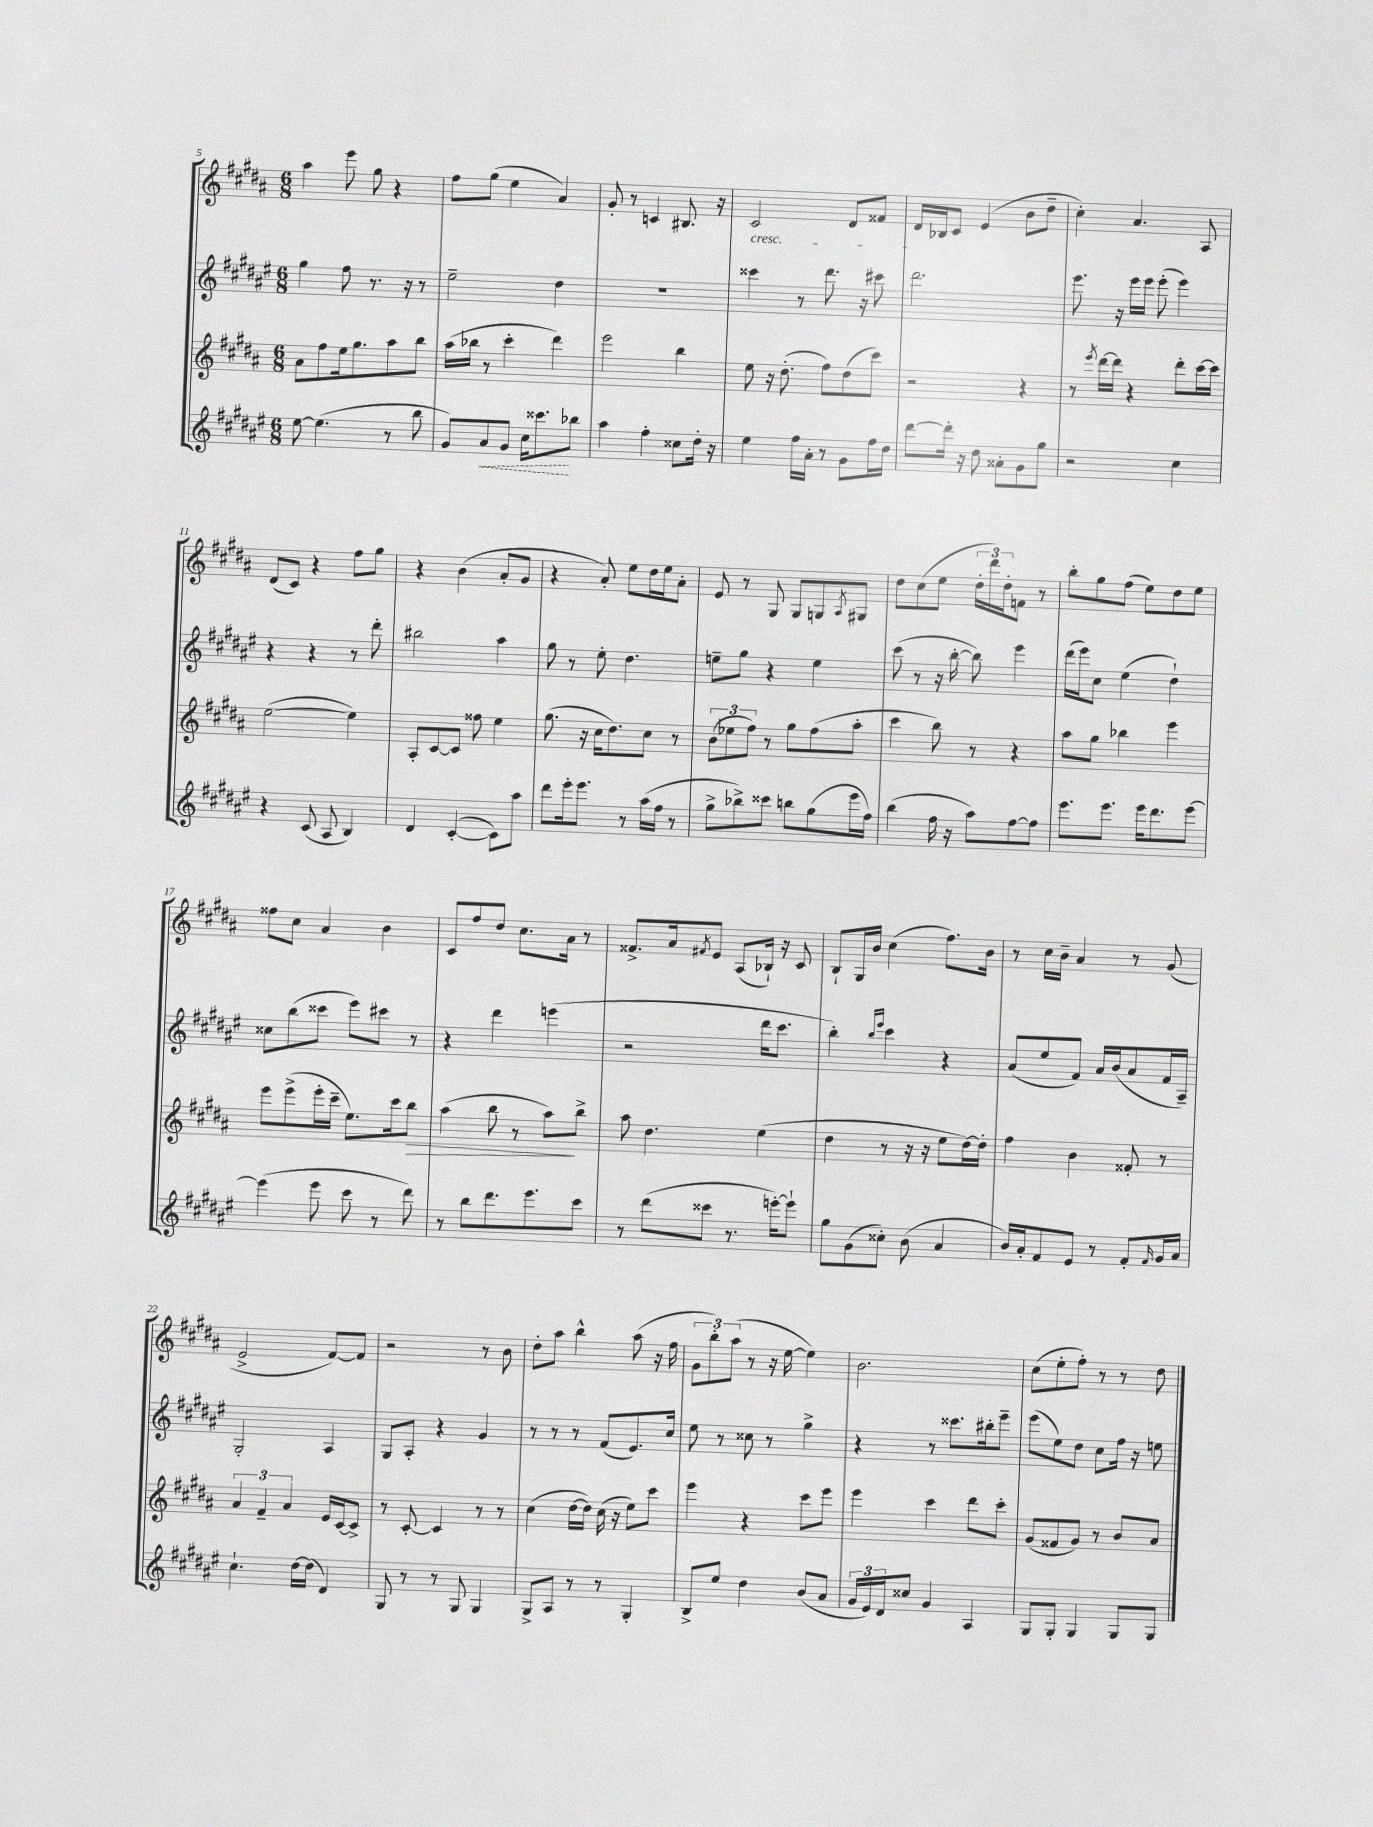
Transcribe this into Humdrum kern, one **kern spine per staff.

**kern	**kern	**kern	**kern
*staff4	*staff3	*staff2	*staff1
*clefG2	*clefG2	*clefG2	*clefG2
*k[f#c#g#d#a#e#]	*k[f#c#g#d#a#]	*k[f#c#g#d#a#e#]	*k[f#c#g#d#a#]
*M6/8	*M6/8	*M6/8	*M6/8
[8ee#	8a#	4gg#	4aa#
(4.ee#]	8ff#	.	.
.	16ee	8ff#	8eee
.	8.gg#	.	.
.	.	8.r	8gg#
8r	8aa#	.	4r
.	.	16r	.
8bb	8bb	8r	.
=	=	=	=
8g#)	(16aa#	2ee#~	8ff#
.	16bb-	.	.
8a#	8r	.	(8gg#
8g#	4ccc#'	.	4ee
16cc#	.	.	.
8.ccc##	.	.	.
.	4ddd#)	4dd#	4a#)
8bb-	.	.	.
=	=	=	=
4aa#	2eee	2.r	8g#'
.	.	.	8r
4ff#'	.	.	4c
8cc##	4bb	.	8.B#
16dd#'	.	.	.
16r	.	.	16r
=	=	=	=
4ee#	8ee	4ccc##	2c#
.	16r	.	.
.	(8.dd#'	.	.
16ff#	.	8r	.
16a#'	.	.	.
8r	8ff#)	8.ddd#	.
8g#	(8dd#	.	8d#
.	.	16r	.
16ff#	8ccc#)	8ccc#	8f##
16dd#	.	.	.
=	=	=	=
[8ddd#	2r	2.ddd#	16d#
.	.	.	16B-
16ddd#']	.	.	8c#
16r	.	.	.
8dd#	.	.	(4e
8a##'	.	.	.
8g#	4r	.	8b
8gg#	.	.	8dd#~
=	=	=	=
2r	8r	8.eee#	4cc#')
.	8qeee	.	.
.	[16ddd#	.	.
.	16ddd#]	16r	.
.	4r	16eee#	4.a#
.	.	16eee#	.
.	.	(8eee#'	.
4cc#	8ddd#'	4eee#)	.
.	[16ccc#	.	8A#
.	16ccc#]	.	.
=	=	=	=
4r	([2ee	4r	(8d#
.	.	.	8c#)
(8c#	.	4r	4r
8A#	.	.	.
4B)	4ee])	8r	8ff#
.	.	8ddd#'	8gg#
=	=	=	=
4d#	8A#'	2bb#	4r
.	[8c#	.	.
([4c#'	8c#]	.	(4b
.	8ff##	.	.
8c#])	4ee	4aa#	8a#'
8aa#	.	.	8g#
=	=	=	=
8ddd#	(8.gg#	8gg#	4r
16eee#'	.	8r	.
8.eee#	16r	.	.
.	16cc#	8ee#'	8a#')
.	8.dd#)	.	.
8r	.	4.dd#	8ee
(16aa#	8cc#	.	16dd#
16ff#	.	.	16ee
8r	8r	.	8a#'
=	=	=	=
8gg#^	(12b	8ee~	8e
.	12ee-	.	.
8bb-^)	.	8gg#	8r
.	12ff#)	.	.
8ccc##	8r	4r	8G#
8bb	8gg#	.	8G#
(8gg#	(8ff#	4ee	8G
.	.	.	8qA#
16eee#	8aa#'	.	8G#
16ff#)	.	.	.
=	=	=	=
(4bb	4ccc#	(8ccc#	8dd#
.	.	8r	(8cc#
16ff#	8bb)	16r	8ee
16r	.	[16bb'	.
8aa#)	8r	8bb])	24dd#'
.	.	.	24ddd#)
.	.	.	24dd#'
[8ff#	4r	4eee#	8f
8ff#]	.	.	8r
=	=	=	=
8.eee#	8aa#	(16ddd#	8bb'
.	.	16eee#)	.
.	8gg#	8cc#	8gg#
8.eee#	.	.	.
.	4bb-	(4ee#	(8ff#
16eee#	.	.	8ee)
8.ddd#	.	.	.
.	4eee	4dd#`)	8dd#
[8eee#	.	.	8ee
=	=	=	=
(4eee#]	8eee	8cc##	8ff##
.	(8eee^	(8bb	8cc#
8eee#	16eee'	8ccc##	4a#
.	16ccc#~	.	.
8ccc#	8.ee)	8eee#)	.
8r	.	8ccc#	4b
.	16ccc#	.	.
8ddd#)	8bb	8r	.
=	=	=	=
8r	(4aa#	4r	8c#
8bb	.	.	8ff#
8.ddd#	8bb	4ddd#	8dd#
.	8r	.	8.cc#
8.eee#	.	.	.
.	8aa#)	(4eee	.
.	.	.	16a#
8ccc#	8bb^	.	8r
=	=	=	=
8r	8aa#	2r	8.f##^
(8ddd#	4.dd#	.	.
.	.	.	16a#
.	.	.	8qf#
8ccc##	.	.	8e
8.r	.	.	(8A#
.	(4ee	16ddd#	16B-`)
[16eee')	.	8.ccc#	16r
8eee`]	.	.	8c#
=	=	=	=
8gg#	4dd#	4bb')	8B`
(8g#	.	.	16G#
.	.	.	16b
.	.	16qqbb	.
.	.	16qqeee#	.
8cc##')	8r	4ccc#	(4cc#
(8b	16r	.	.
.	16r	.	.
4a#	8ee	4r	8.ff#)
.	[16dd#)	.	.
.	16dd#']	.	16b
=	=	=	=
16b)	4ff#	(8a#	8r
16a#'	.	.	.
8f#	.	8ee#	16cc#
.	.	.	16b~
8e#	4b	8f#)	4a#
8r	.	16a#	.
.	.	(16b	.
8f#'	8f##'	8a#	8r
16qqf#	.	.	.
16g#	8r	16f#	(8g#
16a#	.	16A#~)	.
=	=	=	=
4.cc#`	6a#	2G#'	2e^
.	6f#~	.	.
.	6a#	.	.
[16dd#	.	.	.
(16dd#]	.	.	.
4d#)	16e	4A#	[8f#)
.	[16c#	.	.
.	8c#^]	.	8f#]
=	=	=	=
8G#	8r	8G#	2r
8r	[8c#'	8A#'	.
8r	4c#]	4r	.
8G#	.	.	.
4G#	8r	4g#	8r
.	8r	.	8b
=	=	=	=
8G#^	(4cc#	8r	8dd#'
8A#	.	8r	8aa#
8r	[16dd#	8r	4bb^^
.	16dd#])	.	.
8r	(16cc#	(8f#	.
.	16r	.	.
4G#'	8ee)	8.e#)	(8aa#
.	8ccc#	.	16r
.	.	16cc#	16ff#
=	=	=	=
8B^	4eee	8ee#	12g#
.	.	.	12bb')
8ee#	.	8r	.
.	.	.	(12aa#
4dd#	4r	8cc##	8r
.	.	8r	16r
.	.	.	[16ee
(8b	8ccc#	4gg#^	4ee])
8a#	8eee	.	.
=	=	=	=
24g#	4eee	4r	2.b
24e#)	.	.	.
24d#	.	.	.
8cc##	.	.	.
4g#	4ccc#	8r	.
.	.	8.ccc##	.
4A#	8ddd#	.	.
.	.	16bb#'	.
.	8ccc#'	8eee#~	.
=	=	=	=
8G#	(8g#	(8eee#	(8cc#
8G#'	8f##	8ee#)	8ee'
4G#	8g#)	8dd#	8ff#')
.	8r	8cc#	8r
8G#	8b	16ff#	8r
.	.	16r	.
8G#	8a#	8ee	8dd#
==	==	==	==
*-	*-	*-	*-
